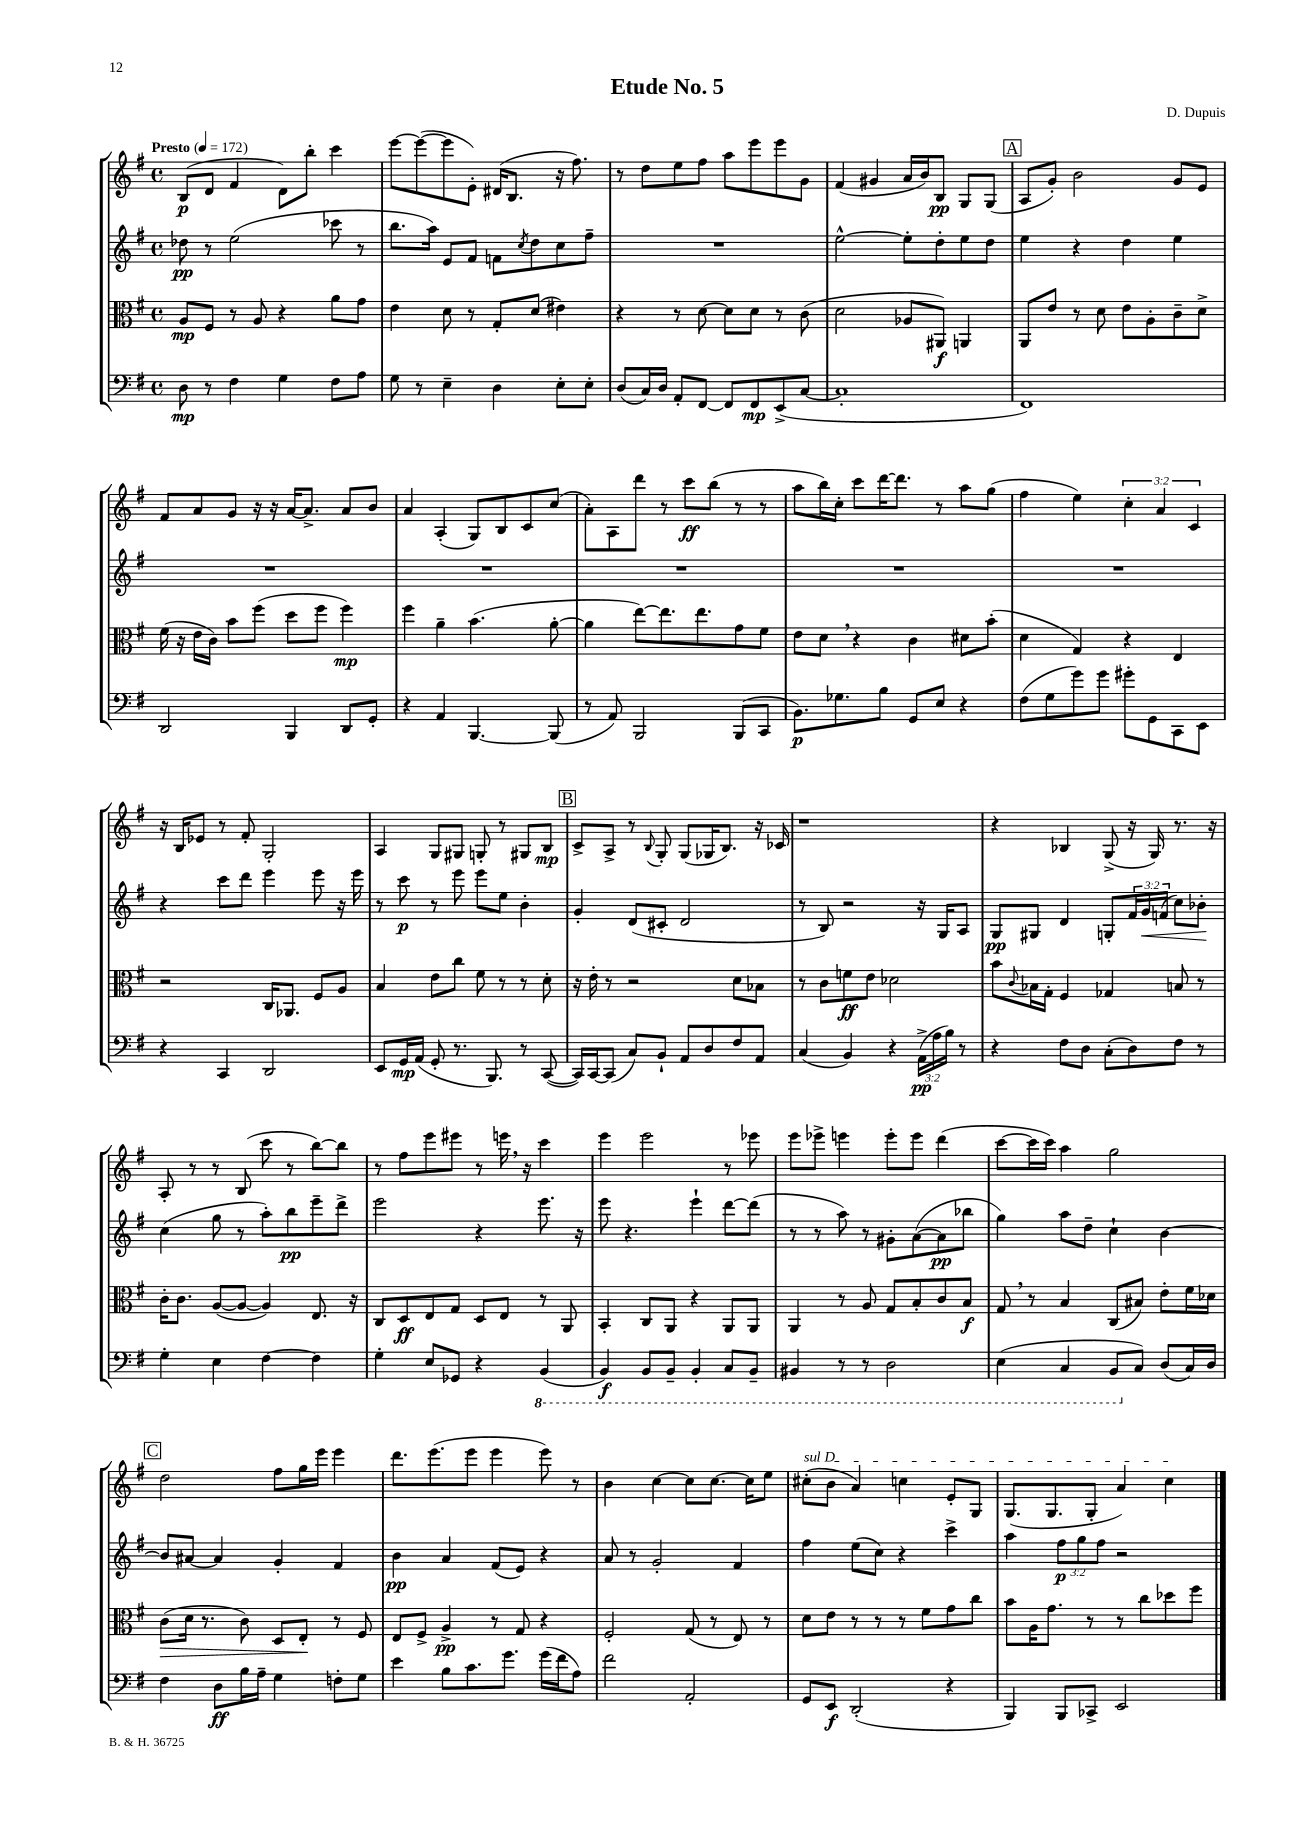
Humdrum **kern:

**kern	**kern	**kern	**kern
*staff4	*staff3	*staff2	*staff1
*clefF4	*clefC3	*clefG2	*clefG2
*k[f#]	*k[f#]	*k[f#]	*k[f#]
*M4/4	*M4/4	*M4/4	*M4/4
*met(c)	*met(c)	*met(c)	*met(c)
*MM172	*MM172	*MM172	*MM172
8D	8A	8dd-	(8B
8r	8F#	8r	8d
4F#	8r	(2ee	4f#
.	8A	.	.
4G	4r	.	8d)
.	.	.	8bb'
8F#	8a	8ccc-	4ccc
8A	8g	8r	.
=	=	=	=
8G	4e	8.bb	[8eee
8r	.	.	(8eee_
.	.	16aa)	.
4E~	8d	8e	8eee]
.	8r	8f#	8e')
4D	8G'	8f	(16d#
.	.	.	8.B
.	.	8qcc	.
.	(8d	8dd	.
8E'	4e#)	8cc	16r
.	.	.	8.ff#)
8E'	.	8ff#~	.
=	=	=	=
(8D	4r	1r	8r
16C)	.	.	8dd
16D	.	.	.
8AA'	8r	.	8ee
[8FF#	[8d	.	8ff#
8FF#]	8d]	.	8aa
8FF#	8d	.	8eee
(8EE^	8r	.	8eee
[8C	(8c	.	8g
=	=	=	=
1C']	2d	[2ee^^	(4f#
.	.	.	4g#
.	8A-	8ee']	16a
.	.	.	16b)
.	8AA#)	8dd'	8B
.	4AA	8ee	8G
.	.	8dd	(8G
=	=	=	=
1FF#)	8AA	4ee	8A
.	8e	.	8g')
.	8r	4r	2b
.	8d	.	.
.	8e	4dd	.
.	8A'	.	.
.	8c~	4ee	8g
.	8d^	.	8e
=	=	=	=
2DD	(16f#	1r	8f#
.	16r	.	.
.	16e	.	8a
.	16c)	.	.
.	8b	.	8g
.	(8ff#	.	16r
.	.	.	16r
4BBB	8dd	.	[16a
.	.	.	8.a^]
.	8ff#	.	.
8DD	4ff#)	.	8a
8GG'	.	.	8b
=	=	=	=
4r	4ff#	1r	4a
4AA	4a~	.	(4A'
[4.BBB	(4.b	.	8G)
.	.	.	8B
.	.	.	8c
(8BBB]	[8a'	.	(8cc
=	=	=	=
8r	4a]	1r	8a')
8AA)	.	.	8A
2BBB	[8ee)	.	8ddd
.	8.ee]	.	8r
.	.	.	8ccc
.	8.ee	.	.
.	.	.	(8bb
(8BBB	8g	.	8r
8CC	8f#	.	8r
=	=	=	=
8.BB)	8e	1r	8aa
.	8d	.	16bb)
8.G-	.	.	16cc'
.	4r	.	8ccc
8B	.	.	[16ddd
.	.	.	8.ddd]
8GG	4c	.	.
8E	.	.	8r
4r	8d#	.	8aa
.	(8b'	.	(8gg
=	=	=	=
(8F#	4d	1r	4ff#
8G	.	.	.
8g)	4G)	.	4ee)
8g	.	.	.
8g#'	4r	.	6cc'
8GG	.	.	.
.	.	.	6a
8CC	4E	.	.
.	.	.	6c
8EE	.	.	.
=	=	=	=
4r	2r	4r	16r
.	.	.	16B
.	.	.	8e-
4CC	.	8ccc	8r
.	.	8ddd	8f#'
2DD	16C	4eee	2G'
.	8.AA-	.	.
.	8F#	8eee	.
.	8A	16r	.
.	.	16eee	.
=	=	=	=
8EE	4B	8r	4A
16GG	.	8ccc	.
(16AA	.	.	.
8GG'	8e	8r	8G
8.r	8cc	8eee	8G#
.	8f#	8eee	8G'
8.BBB)	.	.	.
.	8r	8ee	8r
8r	8r	4b'	8G#
([8CC	8d'	.	8B
=	=	=	=
16CC])	16r	4g'	8c^
[16CC	16e'	.	.
(8CC]	8r	.	8A^
8C)	2r	(8d	8r
.	.	.	8qqB
8BB`	.	8c#'	8G'
8AA	.	2d	(8G
8D	.	.	16G-
.	.	.	8.B)
8F#	8d	.	.
8AA	8B-	.	16r
.	.	.	16c-
=	=	=	=
(4C	8r	8r	1r
.	8c	8B)	.
4BB)	8f	2r	.
.	8e	.	.
4r	2d-	.	.
(24AA^	.	16r	.
24A	.	.	.
.	.	16G	.
24B)	.	.	.
8r	.	8A	.
=	=	=	=
4r	8b	8G	4r
.	8qqc	.	.
.	16B-	8G#	.
.	16G'	.	.
8F#	4F#	4d	4B-
8D	.	.	.
(8C'	4G-	8G'	(8G^
8D)	.	24f#	16r
.	.	24g	.
.	.	.	16G)
.	.	(24f	.
8F#	8B	8cc)	8.r
8r	8r	8b-'	.
.	.	.	16r
=	=	=	=
4G'	16c'	(4cc	8A'
.	8.c	.	.
.	.	.	8r
4E	([8A	8gg	8r
.	8A_	8r	(8B
[4F#	4A])	8aa')	8ccc
.	.	8bb	8r
4F#]	8.E	8eee~	[8bb)
.	.	8ddd^	8bb]
.	16r	.	.
=	=	=	=
4G'	8C	2eee	8r
.	8D	.	8ff#
8E	8E	.	8eee
8GG-	8G	.	8eee#
4r	8D	4r	8r
.	8E	.	16eee
.	.	.	16r
(4BBB	8r	8.eee	4ccc
.	8AA	.	.
.	.	16r	.
=	=	=	=
4BBB)	4BB'	8eee	4eee
.	.	4.r	.
8BBB	8C	.	2eee
8BBB~	8AA	.	.
4BBB'	4r	4eee`	.
8CC	8AA	[8ddd	8r
8BBB~	8AA	(8ddd]	8eee-
=	=	=	=
4BBB#	4AA	8r	8eee
.	.	8r	8eee-^
8r	8r	8aa)	4eee
8r	8A	8r	.
2DD	8G	8g#'	8eee'
.	8B'	([8a	8eee
.	8c	8a]	(4ddd
.	8B	8bb-	.
=	=	=	=
(4EE	8G	4gg)	[8ccc
.	8r	.	16ccc]
.	.	.	16ccc)
4CC	4B	8aa	4aa
.	.	8dd~	.
8BBB	(8C	4cc`	2gg
8C)	8B#)	.	.
(8D	8e'	[4b	.
16C)	16f#	.	.
16D	16d-	.	.
=	=	=	=
4F#	(8c	8b]	2dd
.	16d	[8a#	.
.	8.r	.	.
8D	.	4a#]	.
16B	8c)	.	.
16A~	.	.	.
4G	8D	4g'	8ff#
.	8E'	.	16gg
.	.	.	16eee
8F'	8r	4f#	4eee
8G	8F#	.	.
=	=	=	=
4e	8E	4b	8.ddd
.	8F#^	.	.
.	.	.	(8.eee
8B	4A^	4a	.
8.c	.	.	8eee
.	8r	(8f#	4eee
8.g	.	.	.
.	8G	8e)	.
(16g	4r	4r	8eee)
16f#	.	.	.
8A)	.	.	8r
=	=	=	=
2f#	2F#'	8a	4b
.	.	8r	.
.	.	2g'	[4cc
2AA'	(8G	.	8cc]
.	8r	.	[8.cc
.	8E)	4f#	.
.	.	.	16cc]
.	8r	.	8ee
=	=	=	=
8GG	8d	4ff#	(8cc#'
8EE	8e	.	8b
(2DD'	8r	(8ee	4a)
.	8r	8cc)	.
.	8r	4r	4cc
.	8f#	.	.
4r	8g	4ccc^	8e'
.	8cc	.	8G
=	=	=	=
4BBB)	8b	4aa	(8.G
.	16A	.	.
.	8.g	.	8.G
8BBB	.	12ff#	.
.	.	12gg	.
8CC-^	8r	.	8G'
.	.	12ff#	.
2EE	8r	2r	4a)
.	8cc	.	.
.	8dd-	.	4cc
.	8ff#	.	.
==	==	==	==
*-	*-	*-	*-
